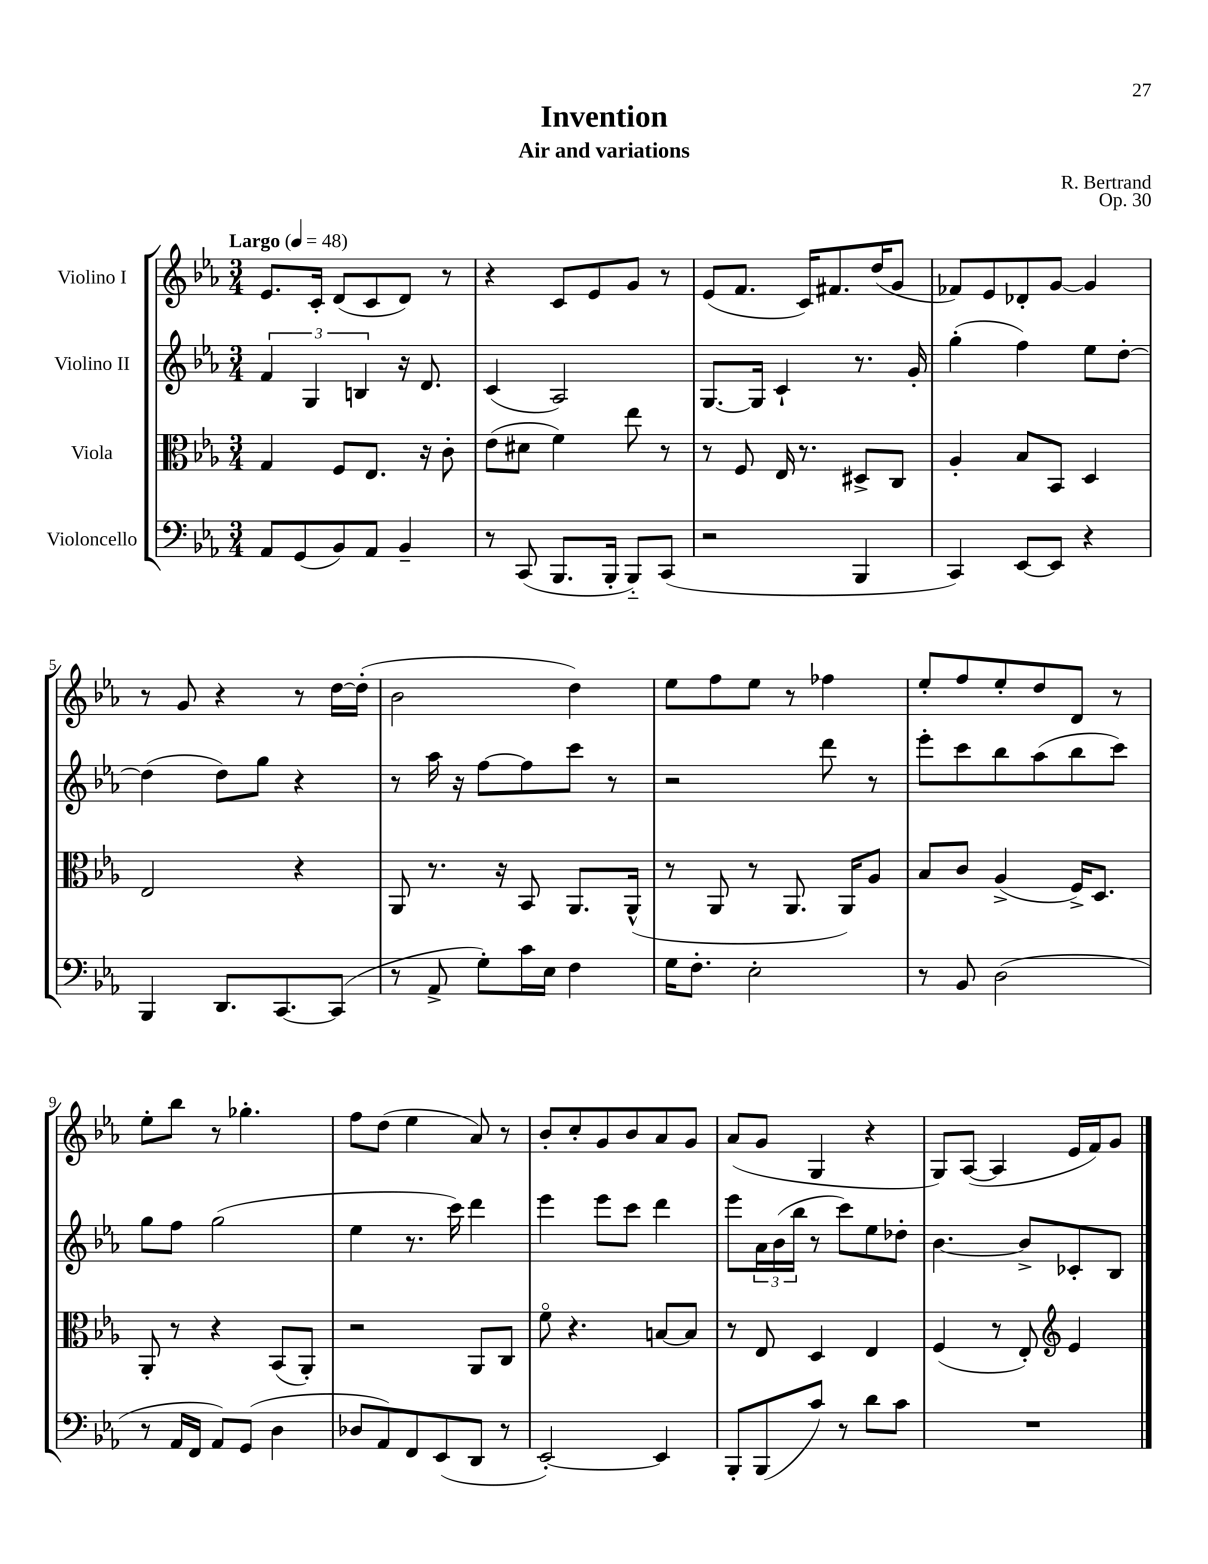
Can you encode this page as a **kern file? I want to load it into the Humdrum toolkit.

**kern	**kern	**kern	**kern
*part4	*part3	*part2	*part1
*staff4	*staff3	*staff2	*staff1
*I"Violoncello	*I"Viola	*I"Violino II	*I"Violino I
*clefF4	*clefC3	*clefG2	*clefG2
*k[b-e-a-]	*k[b-e-a-]	*k[b-e-a-]	*k[b-e-a-]
*M3/4	*M3/4	*M3/4	*M3/4
*MM48	*MM48	*MM48	*MM48
=1	=1	=1	=1
!	!	!	!LO:TX:a:B:t=Largo
8AA-/L	4G/	6f/	8.e-/L
(8GG/	.	.	.
.	.	6G/	.
.	.	.	16c'/Jk
8BB-/)	8F/L	.	(8d/L
.	.	6Bn/	.
8AA-/J	8.E-/J	.	8c/
4BB-~/	.	16r	8d/J)
.	16r	8.d/	.
.	8c'\	.	8r
=2	=2	=2	=2
8r	(8e-\L	(4c/	4r
(8CC/	8d#X\J	.	.
8.BBB-/L	4f\)	2A-/)	8c/L
.	.	.	8e-/
16BBB-'/Jk	.	.	.
8BBB-/L)	8ee-\	.	8g/J
(8CC/J	8r	.	8r
=3	=3	=3	=3
2r	8r	[8.G/L	(8e-/L
.	8F/	.	8.f/J
.	.	16G/Jk]	.
.	16E-/	4c`/	.
.	8.r	.	16c/KL)
.	.	.	8.f#X/
4BBB-/	8D#X^/L	8.r	.
.	.	.	(16dd/K
.	8C/J	.	8g/J
.	.	16g'/	.
=4	=4	=4	=4
4CC/)	4A-'/	(4gg'\	8f-X/L)
.	.	.	8e-/
[8EE-/L	8B-/L	4ff\)	8d-X'/
8EE-/J]	8BB-/J	.	[8g/J
4r	4D/	8ee-\L	4g/]
.	.	[8dd'\J	.
!!LO:LB:g=z
=5	=5	=5	=5
4BBB-/	2E-/	(4dd\]	8r
.	.	.	8g/
8.DD/L	.	8dd\L)	4r
.	.	8gg\J	.
[8.CC/	.	.	.
.	4r	4r	8r
(8CC/J]	.	.	[16dd\LL
.	.	.	(16dd'\JJ]
=6	=6	=6	=6
8r	8AA-/	8r	2b-\
8AA-^/	8.r	16aa-\	.
.	.	16r	.
8G'\L)	.	[8ff\L	.
.	16r	.	.
16c\L	8BB-/	8ff\]	.
16E-\JJ	.	.	.
4F\	8.AA-/L	8ccc\J	4dd\)
.	.	8r	.
.	(16AA-^^/Jk	.	.
=7	=7	=7	=7
16G\KL	8r	2r	8ee-\L
8.F'\J	.	.	.
.	8AA-/	.	8ff\
2E-'\	8r	.	8ee-\J
.	8.AA-/	.	8r
.	.	8ddd\	4ff-X\
.	16AA-/KL)	.	.
.	8A-/J	8r	.
=8	=8	=8	=8
8r	8B-/L	8eee-'\L	8ee-'/L
8BB-/	8c/J	8ccc\	8ff/
(2D\	(4A-^/	8bb-\	8ee-'/
.	.	(8aa-\	8dd/
.	16F^/KL)	8bb-\	8d/J
.	8.D/J	.	.
.	.	8ccc\J)	8r
!!LO:LB:g=z
=9	=9	=9	=9
8r	8AA-'/	8gg\L	8ee-'\L
16AA-/LL	8r	8ff\J	8bb-\J
16FF/JJ	.	.	.
8AA-/L)	4r	(2gg\	8r
(8GG/J	.	.	4.gg-X'\
4D\	(8BB-/L	.	.
.	8AA-'/J)	.	.
=10	=10	=10	=10
8D-X/L	2r	4ee-\	8ff\L
8AA-/)	.	.	(8dd\J
8FF/	.	8.r	4ee-\
(8EE-/	.	.	.
.	.	16ccc\)	.
8DD/J	8AA-/L	4ddd\	8a-/)
8r	8C/J	.	8r
=11	=11	=11	=11
[2EE-'/)	8f\	4eee-\	8b-'/L
.	4.r	.	8cc'/
.	.	8eee-\L	8g/
.	.	8ccc\J	8b-/
4EE-/]	[8Bn/L	4ddd\	8a-/
.	8B/J]	.	8g/J
=12	=12	=12	=12
8BBB-'/L	8r	8eee-\L	(8a-/L
(8BBB-/	8E-/	24a-\L	8g/J
.	.	(24b-\	.
.	.	24bb-\JJ	.
8c/J)	4D/	8r	4G/
8r	.	8ccc\L)	.
8d\L	4E-/	8ee-\	4r
8c\J	.	8dd-X'\J	.
=13	=13	=13	=13
2.r	(4F/	[4.b-\	8G/L)
.	.	.	([8A-/J
.	8r	.	4A-/]
.	8E-'/)	8b-^/L]	.
*	*clefG2	*	*
.	4e-/	8c-X'/	16e-/LL
.	.	.	16f/J)
.	.	8B-/J	8g/J
==	==	==	==
*-	*-	*-	*-
